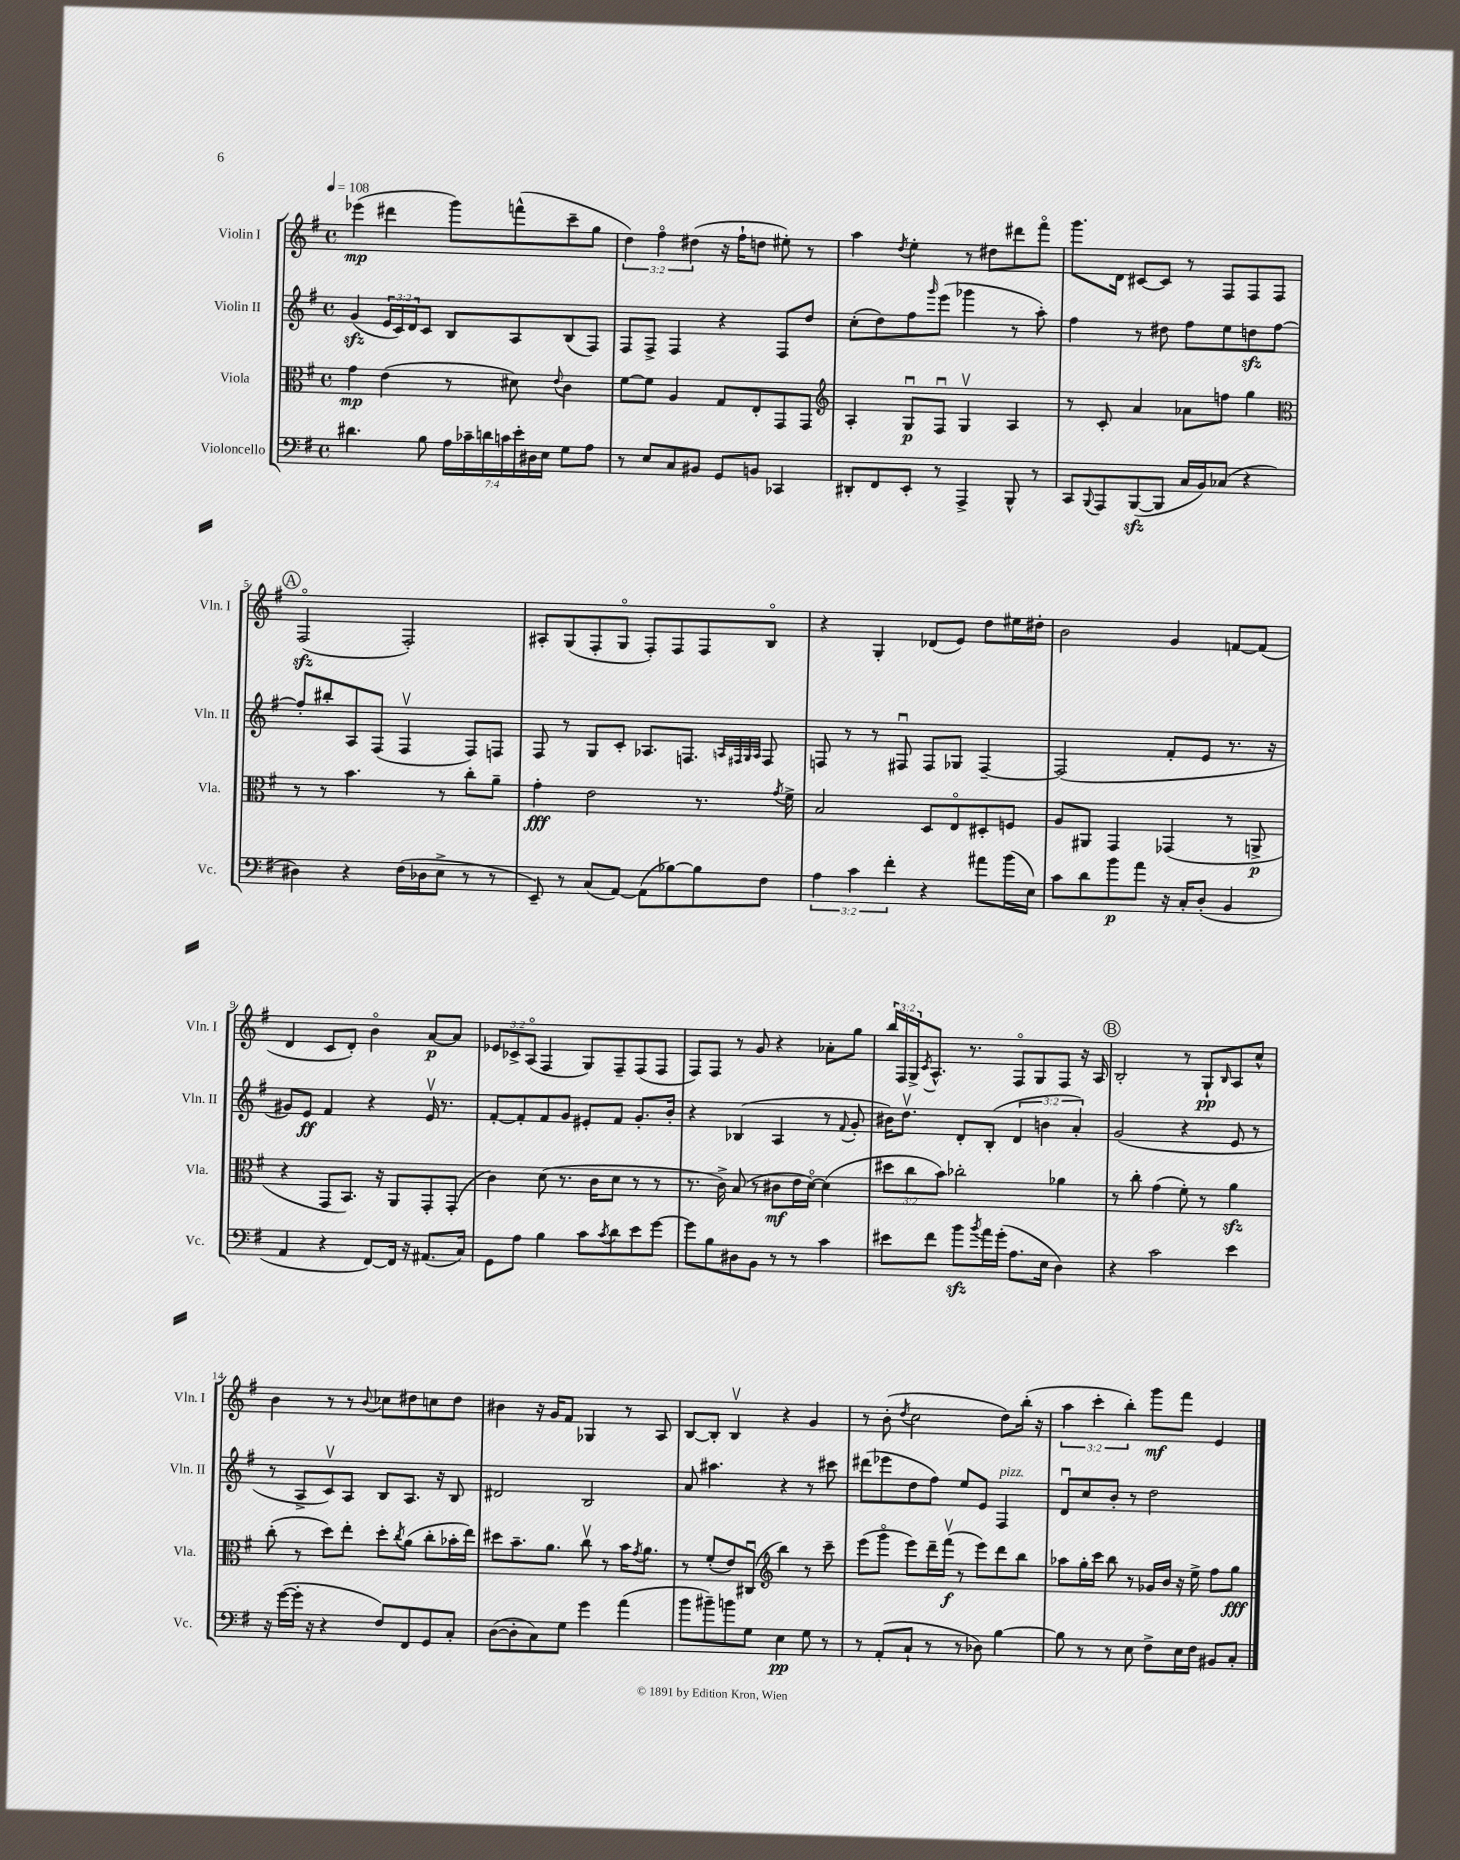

**kern	**kern	**kern	**kern
*staff4	*staff3	*staff2	*staff1
*clefF4	*clefC3	*clefG2	*clefG2
*k[f#]	*k[f#]	*k[f#]	*k[f#]
*M4/4	*M4/4	*M4/4	*M4/4
*met(c)	*met(c)	*met(c)	*met(c)
*MM108	*MM108	*MM108	*MM108
4.d#\	4g\	(4g/	(4eee-\
.	(4e\	24e/LL	4ddd#\
.	.	24c/)	.
.	.	24d/J	.
8B\	.	8c/J	.
28A\LL	8r	8B/L	8ggg\L)
28c-~\	.	.	.
28d\	.	.	.
28c\	.	.	.
.	8d#\)	8A/	(8fff^^\
28e'\	.	.	.
28D#\	.	.	.
28E\JJ	.	.	.
.	8qqe/	.	.
8G\L	4c\	(8B/	8ccc~\
8A\J	.	8F#/J)	8gg\J
=	=	=	=
8r	[8f#\L	8F#/L	6dd\)
8E/L	8f#\]J	8F#^/J	.
.	.	.	6ff#o\
8C/	4A/	4F#/	.
.	.	.	(6dd#\
8BB#/J	.	.	.
8GG/L	8G/L	4r	16r
.	.	.	16ff#`\LK
8BB/J	8E'/	.	8dd\J
4CC-/	8GG/	8F#/L	8ee#'\)
.	8GG/J	8dd/J	8r
=	=	=	=
*	*clefG2	*	*
8DD#'/L	4A'/	(8cc'\L	4aa\
8FF#/	.	8dd\)	.
.	.	.	8qdd/
8EE'/J	8Gu/L	8ff#\	4ee'\
.	.	16qqggg/	.
8r	8F#u/J	(8eee\J	.
4AAA^/	4Gv/	4ggg-\	8r
.	.	.	8dd#\L
8BBB^^/	4A/	8r	8ddd#\
8r	.	8aa'\)	8fff#o\J
=	=	=	=
8CC/L	8r	4ff#\	8.ggg\L
8qqBBB/	.	.	.
8AAA/	8c'/	.	.
.	.	.	16d\Jk
([8BBB/	4a/	8r	[8c#/L
8BBB/]J	.	8dd#\	8c#/]J
16C/LL	8a-\L	8ff#\L	8r
16BB/J)	.	.	.
(8C-/J	8ff\J	8ee\	8F#/L
4r	4gg\	8dd\	8F#/
.	.	[8ff#\J	8F#/J
=	=	=	=
*	*clefC3	*	*
4D#\)	8r	8ff#'/]L	(2F#o/
.	8r	8bb#'/	.
4r	4.b\	8A/	.
.	.	(8F#/J	.
(16F#\LL	.	4F#v/	2F#'/)
16D-\J	.	.	.
8E^\J	8r	.	.
8r	8cc'\L	8F#/L)	.
8r	8a~\J	8F/J	.
=	=	=	=
8EE~/)	4g'\	8F#/	8A#'/L
8r	.	8r	(8G/
(8C/L	2e\	8G/L	8F#'/
[8AA/J)	.	8c'/J	8Go/J
(8AA\]L	.	8.A-/L	8F#'/L)
[8B-\)	.	.	8F#/
.	.	8.F/J	.
8B-\]	8.r	.	8F#/
.	.	32qqA/LLL	.
.	.	32qqF#/	.
.	.	32qqG/	.
.	.	32qqA/JJJ	.
8F#\J	.	8F#/	8Bo/J
.	8qg/	.	.
.	16f#^\	.	.
=	=	=	=
6A\	2B/	8F/	4r
.	.	8r	.
6c\	.	.	.
.	.	8r	4G'/
6f#'\	.	.	.
.	.	8F#u/	.
4r	8D/L	8F#/L	(8d-/L
.	8Eo/	8G-/J	8e/J)
8a#\L	8D#'/	[4F#~/	8dd\L
(16b\L	8F/J	.	16ee#\L
16E\JJ)	.	.	16dd#'\JJ
=	=	=	=
8c\L	8A/L	(2F#/]	2b\
8d\	8AA#/J	.	.
8b\	4GG/	.	.
8a\J	.	.	.
16r	(4GG-/	8f#'/L	4g/
16C'/LK	.	.	.
(8D'/J	.	8e/J	.
4BB/	8r	8.r	[8f/L
.	8AA^/	.	(8f/]J
.	.	16r	.
=	=	=	=
4AA/	4r	8g#/L)	4d/
.	.	8e/J	.
4r	8GG/L	4f#/	8c/L
.	8.BB/J)	.	8d'/J)
[8FF#/L)	.	4r	4bo\
.	16r	.	.
16FF#/]Jk	8AA/L	.	.
16r	.	.	.
(8.AA#/L	8GG'/	16ev/	[8a/L
.	.	8.r	.
.	(8GG'/J	.	8a/]J
16C/Jk)	.	.	.
=	=	=	=
8GG\L	4c\)	[8f#'/L	12e-/L
.	.	.	12c-^/
8A\J	.	8f#'/]	.
.	.	.	(12Ao/J
4B\	(8d\	8f#/	4F#/
.	8.r	8g/J	.
8c\L	.	8e#'/L	8G/L)
.	16c\LK	.	.
8qc/	.	.	.
8d\	8d\J	8f#/J	8F#~/
8e\	8r	8.g'/L	(8F#/
[8g\J	8r	.	8F#/J
.	.	16b'/Jk	.
=	=	=	=
8g\]L	8.r	4r	8F#/L)
8B\	.	.	8F#/J
.	16c^\)	.	.
8D#\	(8B/	(4B-/	8r
8BB\J	8r	.	8g/
8r	8c#\L	4A/	4r
8r	16e\L	.	.
.	[16do\JJ)	.	.
4c\	(4d\]	8r	8a-'\L
.	.	8qqf#/	.
.	.	8g'/	8gg\J
=	=	=	=
8e#\L	12dd#\L	16b#\LK)	24bb/LL
.	.	.	24F#/
.	.	8.ddv\J	.
.	12cc\	.	24G^/J
.	.	.	8qc/
8f#\J	.	.	8.A^^/J
.	12b\J)	.	.
8b\L	2cc-'\	8d'/L	.
.	.	.	8.r
8qb/	.	.	.
16a\L	.	(8B'/J	.
(16g'\JJ	.	.	.
8.A\L	.	6d/	8F#o/L
.	.	.	8G/
.	.	6b\	.
16E\Jk	.	.	.
4D\)	4a-\	.	8F#/J
.	.	6a'/)	.
.	.	.	16r
.	.	.	16A/
=	=	=	=
4r	8r	(2g/	2B'/
.	8cc'\	.	.
2c\	(4g\	.	.
.	8f#'\)	4r	8r
.	8r	.	8G`/L
.	.	.	16qqB/
4e\	4a\	8e/	8A/
.	.	8r	8cc^^/J
=	=	=	=
16r	(8cc'\	8r	4b\
([16g\LL	.	.	.
16g'\]JJ	8r	8A^/L	.
16r	.	.	.
4r	8dd\L)	8cv/)	8r
.	8ee'\J	8A/J	8r
.	.	.	8qqb/
8F#/L)	8dd'\L	8B/L	8cc-\L
.	8qcc/	.	.
8FF#/	(8a\J	8.A/J	8dd#\
8GG/	8cc'\L	.	8cc\
.	.	16r	.
8C'/J	16b-'\L	8B/	8dd#\J
.	16ee\JJ)	.	.
=	=	=	=
([8D\L	8dd#\L	2d#/	4b#\
8D'\]	8.b~\	.	.
8C\)	.	.	16r
.	8.a\J	.	16g/LK
8G\J	.	.	8f#/J
4g\	8ccv\	2B/	4G-/
.	8r	.	.
(4a\	16b\LK	.	8r
.	8qg/	.	.
.	8.a\J	.	.
.	.	.	8A/
=	=	=	=
8b\L	8r	8a/	[8B/L
8b#~\)	(8f#'/L	4.aa#\	8B'/]J
8b\	8e/)	.	4Bv/
8G\J	(8C#u/J	.	.
*	*clefG2	*	*
4E\	4bb\)	4r	4r
8G\	8r	8r	4g/
8r	8ccc~\	8ccc#\	.
=	=	=	=
8r	(8eee\L	(8ddd#\L	8r
(8AA'/L	8gggo\J	8eee-\	(8b'\
.	.	.	8qdd/
8C`/J	8eee\L)	8dd\	2cc\
8r	16ddd~\L	8ff#\J)	.
.	(16fff#v\JJ	.	.
8r	8r	8ee/L	.
8D-\)	8eee\L)	8e/J	.
[4B\	8ddd\	4F#/	8dd\L)
.	8bb\J	.	(16bb'\Jk
.	.	.	16r
=	=	=	=
8B\]	8aa-\L	8du/L	6aa\
8r	16gg'\L	8cc/	.
.	.	.	6ccc'\
.	16ccc\JJ	.	.
8r	8bb\	8b'/J	.
.	.	.	6bb'\)
8E\	8r	8r	.
8F#^\L	16g-/LL	2dd\	8ggg\L
.	16b/JJ	.	.
16E\L	16r	.	8fff#\J
16F#\JJ	16ee^\	.	.
8BB#/L	8ff#\L	.	4e/
8C'/J	8gg\J	.	.
==	==	==	==
*-	*-	*-	*-
